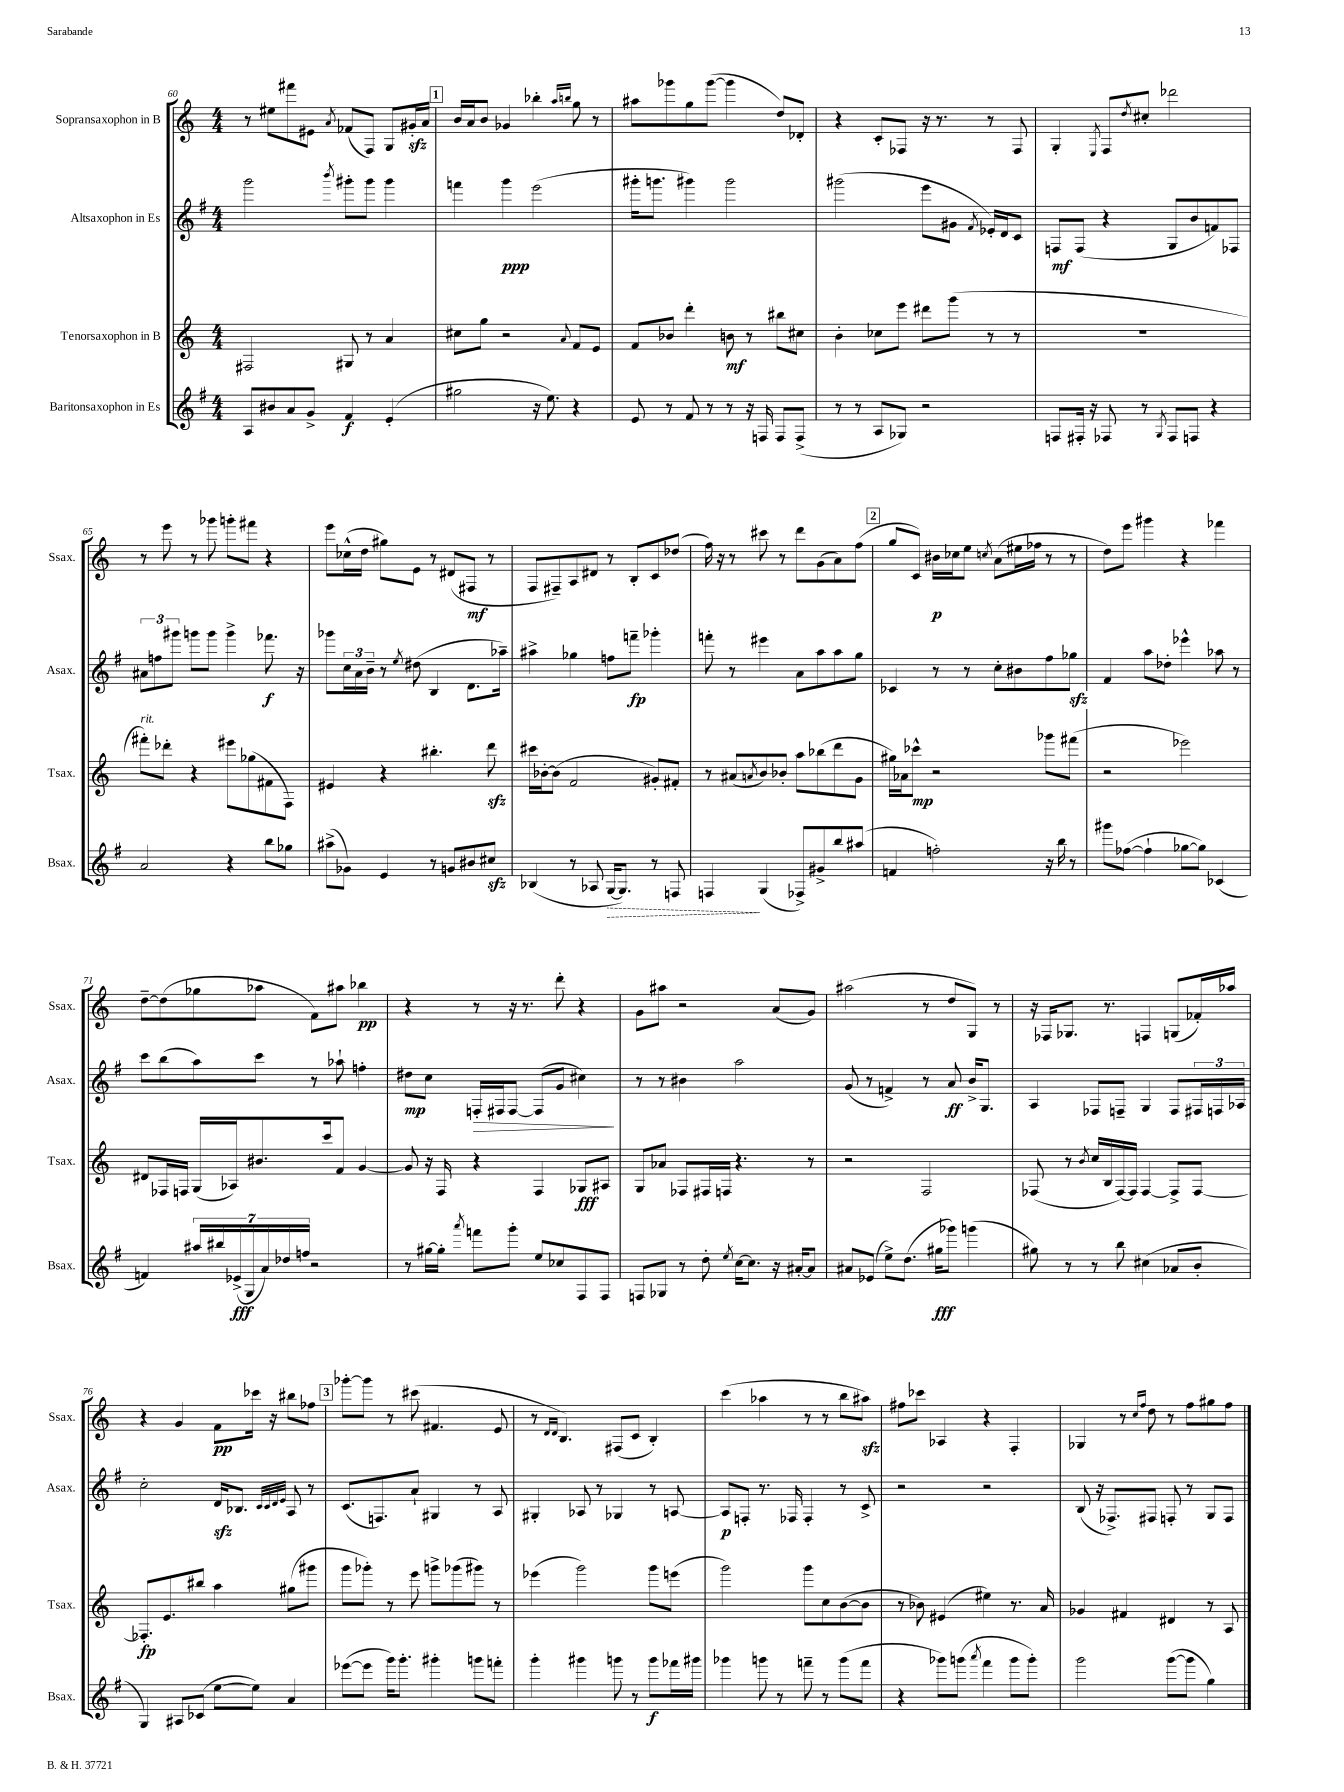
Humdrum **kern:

**kern	**dynam	**kern	**dynam	**kern	**dynam	**kern	**dynam
*part4	*part4	*part3	*part3	*part2	*part2	*part1	*part1
*staff4	*staff4	*staff3	*staff3	*staff2	*staff2	*staff1	*staff1
*I"Baritonsaxophon in Es	*	*I"Tenorsaxophon in B	*	*I"Altsaxophon in Es	*	*I"Sopransaxophon in B	*
*I'Bsax.	*	*I'Tsax.	*	*I'Asax.	*	*I'Ssax.	*
*clefG2	*	*clefG2	*	*clefG2	*	*clefG2	*
*k[f#]	*	*k[]	*	*k[f#]	*	*k[]	*
*M4/4	*	*M4/4	*	*M4/4	*	*M4/4	*
=60	=60	=60	=60	=60	=60	=60	=60
8A/L	.	2F#X/	.	2ggg\	.	8r	.
8b#X/	.	.	.	.	.	8ee#X\L	.
8a/	.	.	.	.	.	8fff#X\	.
8g^/J	.	.	.	.	.	8e#X\J	.
.	.	.	.	8qbbb/	.	8qa/	.
4f#/	f	8G#X/	.	8ggg#X'\L	.	(8f-X/L	.
.	.	8r	.	8ggg#\J	.	8F/J)	.
(4e'/	.	4a/	.	4ggg#\	.	8G/L	.
.	.	.	.	.	.	16g#Xzz'/L	.
.	.	.	.	.	.	16a/JJ	.
!!LO:REH:place=s1:t=1
=61	=61	=61	=61	=61	=61	=61	=61
2gg#X\	.	8cc#X\L	.	4fffn\	.	16b/LL	.
.	.	.	.	.	.	16a/J	.
.	.	8gg\J	.	.	.	8b/J	.
.	.	2r	.	4ggg\	ppp	4g-X/	.
16r	.	.	.	(2eee\	.	4bb-X'\	.
8.ee\)	.	.	.	.	.	.	.
.	.	.	.	.	.	16qqaa/LL	.
.	.	8qqa/	.	.	.	16qqbbn/JJ	.
4r	.	8f/L	.	.	.	8gg\	.
.	.	8e/J	.	.	.	8r	.
=62	=62	=62	=62	=62	=62	=62	=62
8e/	.	8f/L	.	16ggg#X'\KL	.	8aa#X\L	.
.	.	.	.	8.gggn\J	.	.	.
8r	.	8b-X/J	.	.	.	8ggg-X\	.
8f#/	.	4ddd'\	.	4ggg#X\)	.	8gg\	.
8r	.	.	.	.	.	([8ggg-\J	.
8r	.	8bn\	mf	2ggg#\	.	4ggg-\]	.
16r	.	8r	.	.	.	.	.
16Fn/	.	.	.	.	.	.	.
8F/L	.	8bb#X\L	.	.	.	8dd/L)	.
(8F^/J	.	8cc#X\J	.	.	.	8d-X'/J	.
=63	=63	=63	=63	=63	=63	=63	=63
8r	.	4b'\	.	(2ggg#X\	.	4r	.
8r	.	.	.	.	.	.	.
8A/L	.	8cc-X\L	.	.	.	8c'/L	.
8G-X/J)	.	8eee\J	.	.	.	8F-X/J	.
2r	.	8ddd#X\L	.	8eee\L	.	16r	.
.	.	.	.	.	.	8.r	.
.	.	(8ggg\J	.	8g#X\J	.	.	.
.	.	.	.	8qf#/	.	.	.
.	.	8r	.	16e-X'/LL)	.	8r	.
.	.	.	.	16d/J	.	.	.
.	.	8r	.	8c/J	.	8F-/	.
=64	=64	=64	=64	=64	=64	=64	=64
8Fn/L	.	1r	.	8Fn/L	mf	4G'/	.
16F#X'/Jk	.	.	.	(8F/J	.	.	.
16r	.	.	.	.	.	.	.
.	.	.	.	.	.	8qE/	.
8F-X/	.	.	.	4r	.	8F/L	.
.	.	.	.	.	.	8qdd/	.
8r	.	.	.	.	.	8cc#X'/J	.
8qG/	.	.	.	.	.	.	.
8F-/L	.	.	.	8G/L	.	2ddd-X\	.
8Fn/J	.	.	.	8b/	.	.	.
4r	.	.	.	8fn/)	.	.	.
.	.	.	.	8F-X/J	.	.	.
!!LO:LB:g=z
=65	=65	=65	=65	=65	=65	=65	=65
!	!	!LO:TX:a:i:t=rit.	!	!	!	!	!
2a/	.	8fff#X'\L)	.	12a#X\L	.	8r	.
.	.	.	.	12ffn\	.	.	.
.	.	8ddd-X'\J	.	.	.	8eee\	.
.	.	.	.	12ggg#X\J	.	.	.
.	.	4r	.	8gggn\L	.	8r	.
.	.	.	.	8ggg\J	.	8ggg-X\	.
4r	.	8eee#X\L	.	4ggg^\	.	8gggn'\L	.
.	.	(8gg-X\	.	.	.	8fff#X\J	.
8bb\L	.	8f#X\	.	8.fff-X\	f	4r	.
8gg-X\J	.	8F\J)	.	.	.	.	.
.	.	.	.	16r	.	.	.
=66	=66	=66	=66	=66	=66	=66	=66
(8aa#X^\L	.	4e#X/	.	8ggg-X\L	.	8eee\L	.
8g-X\J)	.	.	.	24cc\L	.	(16cc-X^^\L	.
.	.	.	.	24a\	.	.	.
.	.	.	.	.	.	16dd\JJ	.
.	.	.	.	24b~\JJ	.	.	.
4e/	.	4r	.	8r	.	8gg#X\L)	.
.	.	.	.	8qee/	.	.	.
.	.	.	.	(8dd#X\	.	8e\J	.
8r	.	4.bb#X'\	.	4B/	.	8r	.
8gn/L	.	.	.	.	.	(8d#X/L	.
8b#X/	.	.	.	8.d\L	.	8F#X/J	mf
8cc#Xzz/J	.	8dddzz\	.	.	.	8r	.
.	.	.	.	16aa-X~\Jk)	.	.	.
=67	=67	=67	=67	=67	=67	=67	=67
(4B-X/	.	16ccc#X\LL	.	4aa#X^\	.	8F/L	.
.	.	[16b-X'\J	.	.	.	.	.
.	.	(8b-\J]	.	.	.	8F#X~/)	.
8r	.	2f/	.	4gg-X\	.	8A/	.
8A-X/	.	.	.	.	.	8d#X/J	.
!	!LO:HP:b	!	!	!	!	!	!
[16G/KL	>	.	.	8ffn\L	.	8r	.
8.G/J])	.	.	.	.	.	.	.
.	.	.	.	8fffn~\J	fp	8B'/L	.
8r	.	8g#X'/L)	.	4ggg-X'\	.	8c/	.
8Fn/	.	8f#X'/J	.	.	.	(8dd-X/J	.
=68	=68	=68	=68	=68	=68	=68	=68
4Fn/	.	8r	.	8fffn'\	.	16ff\)	.
.	.	.	.	.	.	16r	.
.	.	(8a#X/L	.	8r	.	8r	.
.	.	8qan/	.	.	.	.	.
(4G/	]	8b/)	.	4eee#X\	.	8ccc#X\	.
.	.	8b-X'/J	.	.	.	8r	.
8F-X^/L)	.	8aa\L	.	8a\L	.	8ddd\L	.
8g#X^/	.	(8bb-X\	.	8aa\	.	(8g\	.
8bb/	.	8ddd\	.	8aa\	.	8a\)	.
(8aa#X/J	.	8g\J	.	8gg\J	.	(8ff\J	.
!!LO:REH:place=s1:t=2
=69	=69	=69	=69	=69	=69	=69	=69
4fn/	.	16gg#X\LL)	.	4c-X/	.	8gg/L	.
.	.	16a-X\J	.	.	.	.	.
.	.	8ccc-X^^\J	mp	.	.	8c/J)	.
2ffn'\)	.	2r	.	8r	.	16b#X\LL	p
.	.	.	.	.	.	16cc-X\J	.
.	.	.	.	8r	.	8ee\J	.
.	.	.	.	.	.	8qccn/	.
.	.	.	.	8cc'\L	.	(8a\L	.
.	.	.	.	8b#X\	.	16ee#X\L	.
.	.	.	.	.	.	16ff-X\JJ	.
16r	.	8ggg-X\L	.	8ff#\	.	8r	.
16bb\	.	.	.	.	.	.	.
8r	.	(8fff#X\J	.	8gg-Xzz\J	.	8r	.
=70	=70	=70	=70	=70	=70	=70	=70
8ggg#X\L	.	2r	.	4f#/	.	8dd\L)	.
([8ff-X\J	.	.	.	.	.	8eee\J	.
4ff-`\]	.	.	.	8aa\L	.	4ggg#X\	.
.	.	.	.	8dd-X'\J	.	.	.
[8gg-X\L	.	2eee-X\)	.	4eee-X^^\	.	4r	.
8gg-\J])	.	.	.	.	.	.	.
(4c-X/	.	.	.	8aa-X\	.	4fff-X\	.
.	.	.	.	8r	.	.	.
!!LO:LB:g=z
=71	=71	=71	=71	=71	=71	=71	=71
4fn/)	.	8d#X/L	.	8ccc\L	.	[8dd~\L	.
.	.	16F-X/L	.	(8bb\	.	(8dd\]	.
.	.	16Fn/JJ	.	.	.	.	.
28aa#X/LL	.	(16G/LL	.	8aa\)	.	8gg-X\	.
28bb#X/	.	.	.	.	.	.	.
.	.	16A-X/J)	.	.	.	.	.
(28e-X^/	fff	.	.	.	.	.	.
28G/	.	.	.	.	.	.	.
.	.	8.b#X/	.	8ccc\J	.	8aa-X\J	.
28a/)	.	.	.	.	.	.	.
28dd-X/	.	.	.	.	.	.	.
28ffn/JJ	.	.	.	.	.	.	.
2r	.	.	.	8r	.	8f\L)	.
.	.	16ccc/k	.	.	.	.	.
.	.	8f/J	.	8aa-X`\	.	8aa#X\J	.
.	.	[4g/	.	4ffn'\	.	4bb-X\	pp
=72	=72	=72	=72	=72	=72	=72	=72
8r	.	8g/]	.	8dd#X\L	mp	4r	.
[16gg#X\LL	.	16r	.	8cc\J	.	.	.
16gg#'\JJ]	.	16F/	.	.	.	.	.
8qaaa/	.	.	.	.	.	.	.
!	!	!	!	!	!LO:HP:b	!	!
8fffn\L	.	4r	.	16Fn'/LL	>	8r	.
.	.	.	.	16F#X/J	.	.	.
8ggg'\J	.	.	.	[8F#/J	.	16r	.
.	.	.	.	.	.	8.r	.
8ee/L	.	4F/	.	(8F#/L]	.	.	.
8cc-X/	.	.	.	8g/J	.	8ddd'\	.
8F#/	.	8G-X/L	fff	4cc#X\)	.	4r	.
8F#/J	.	8A#X/J	.	.	.	.	.
.	.	.	.	.	]	.	.
=73	=73	=73	=73	=73	=73	=73	=73
8Fn/L	.	8G/L	.	8r	.	8g\L	.
8G-X/J	.	8a-X/J	.	8r	.	8aa#X\J	.
8r	.	8F-X/L	.	4b#X\	.	2r	.
8dd'\	.	16F#X/L	.	.	.	.	.
.	.	16Fn/JJ	.	.	.	.	.
8qee/	.	.	.	.	.	.	.
[16cc\KL	.	4.r	.	2aa\	.	.	.
8.cc\J]	.	.	.	.	.	.	.
16r	.	.	.	.	.	(8a/L	.
[16a#X'/KL	.	.	.	.	.	.	.
8a#/J]	.	8r	.	.	.	8g/J)	.
=74	=74	=74	=74	=74	=74	=74	=74
8a#X/L	.	2r	.	(8g/	.	(2aa#X\	.
(8e-X/J	.	.	.	8r	.	.	.
8ee^\L)	.	.	.	4fn^/)	.	.	.
(8.dd\J	.	.	.	.	.	.	.
.	.	2F/	.	8r	.	8r	.
16gg#X\KL	fff	.	.	.	.	.	.
8ggg-X\J)	.	.	.	8a/	ff	8dd/L	.
(4gggn\	.	.	.	16b^/KL	.	8G/J)	.
.	.	.	.	8.G/J	.	.	.
.	.	.	.	.	.	8r	.
=75	=75	=75	=75	=75	=75	=75	=75
8gg#X\)	.	(8F-X/	.	4A/	.	16r	.
.	.	.	.	.	.	16F-X/KL	.
8r	.	8r	.	.	.	8.G-X/J	.
.	.	8qb/	.	.	.	.	.
8r	.	16cc/LL	.	8F-X/L	.	.	.
.	.	16B/	.	.	.	8.r	.
8bb\	.	[16F-/)	.	8Fn~/J	.	.	.
.	.	16F-/JJ]	.	.	.	.	.
(4cc#X\	.	[4F-/	.	4G/	.	4Fn/	.
8a-X/L	.	8F-^/L]	.	8F/L	.	(8Gn/L	.
8b'/J	.	[8F-/J	.	24F#X/L	.	16f-X'/L)	.
.	.	.	.	24Fn/	.	.	.
.	.	.	.	.	.	16aa-X/JJ	.
.	.	.	.	24A-X/JJ	.	.	.
!!LO:LB:g=z
=76	=76	=76	=76	=76	=76	=76	=76
4G/)	.	8.F-X'/L]	fp	2cc'\	.	4r	.
.	.	8.e/	.	.	.	.	.
8A#X/L	.	.	.	.	.	4g/	.
(8c-X/J	.	8bb#X/J	.	.	.	.	.
[8ee\L	.	4aa\	.	16dzz/KL	.	8f\L	pp
.	.	.	.	8.B-X/J	.	.	.
8ee\J])	.	.	.	.	.	16ccc-X\Jk	.
.	.	.	.	.	.	16r	.
.	.	.	.	32qqc/LLL	.	.	.
.	.	.	.	32qqc/	.	.	.
.	.	.	.	32qqd/	.	.	.
.	.	.	.	32qqe/JJJ	.	.	.
4a/	.	(8gg#X\L	.	8A/	.	8bb#X\L	.
.	.	8ggg#X\J	.	8r	.	8ff-X\J	.
!!LO:REH:place=s1:t=3
=77	=77	=77	=77	=77	=77	=77	=77
([8eee-X\L	.	8ggg\L	.	(8.c/L	.	[8ggg-X'\L	.
8eee-\J]	.	8ggg-X'\J)	.	.	.	8ggg-\J]	.
.	.	.	.	8.Fn/)	.	.	.
16ggg\KL)	.	8r	.	.	.	8r	.
8.ggg'\J	.	.	.	.	.	.	.
.	.	8eee\	.	8a`/J	.	(8ccc#X\	.
4ggg#X'\	.	8gggn^\L	.	4G#X/	.	4.f#X/	.
.	.	(8ggg-X\	.	.	.	.	.
8gggn\L	.	8ggg#X\J)	.	8r	.	.	.
8fffn'\J	.	8r	.	8A/	.	8e/	.
=78	=78	=78	=78	=78	=78	=78	=78
4ggg'\	.	(4eee-X\	.	4G#X'/	.	8r	.
.	.	.	.	.	.	16qqd/LL	.
.	.	.	.	.	.	16qqd/JJ	.
.	.	.	.	.	.	4.B/)	.
4ggg#X\	.	2ggg\)	.	8A-X/	.	.	.
.	.	.	.	8r	.	.	.
8gggn\	.	.	.	4G-X/	.	(8F#X/L	.
8r	.	.	.	.	.	8c/J	.
8ggg\L	f	8ggg\L	.	8r	.	4B'/)	.
16fff-X\L	.	(8eeen\J	.	[8An/	.	.	.
16ggg#X\JJ	.	.	.	.	.	.	.
=79	=79	=79	=79	=79	=79	=79	=79
4ggg-X\	.	2ggg\)	.	8A/L]	p	(4ccc\	.
.	.	.	.	8Fn'/J	.	.	.
8gggn\	.	.	.	8.r	.	4aa-X\	.
8r	.	.	.	.	.	.	.
.	.	.	.	16F-X/	.	.	.
8fffn~\	.	8ggg\L	.	4F-'/	.	8r	.
8r	.	8cc\	.	.	.	8r	.
(8ggg\L	.	([8b\	.	8r	.	8bb\L	.
8fff\J	.	8b\J]	.	8c^/	.	8aa#Xzz\J)	.
=80	=80	=80	=80	=80	=80	=80	=80
4r	.	8r	.	2r	.	8ff#X\L	.
.	.	8b-X\)	.	.	.	8ccc-X\J	.
8ggg-X\L)	.	(4e#X/	.	.	.	4A-X/	.
(8gggn\J	.	.	.	.	.	.	.
8qaaa/	.	.	.	.	.	.	.
4fff#\	.	4ee#X\)	.	2r	.	4r	.
8ggg\L	.	8.r	.	.	.	4F'/	.
8ggg'\J)	.	.	.	.	.	.	.
.	.	16a/	.	.	.	.	.
=81	=81	=81	=81	=81	=81	=81	=81
2ggg\	.	4g-X/	.	(8B/	.	4G-X/	.
.	.	.	.	16r	.	.	.
.	.	.	.	8.F-X^/L)	.	.	.
.	.	4f#X/	.	.	.	8r	.
.	.	.	.	.	.	16qqcc/LL	.
.	.	.	.	.	.	16qqff/JJ	.
.	.	.	.	8F#X/J	.	8dd\	.
([8ggg\L	.	4d#X/	.	8Fn'/	.	8r	.
8ggg\J]	.	.	.	8r	.	8ff\L	.
4gg\)	.	8r	.	8G/L	.	8gg#X\	.
.	.	8A/	.	8F/J	.	8ff\J	.
==	==	==	==	==	==	==	==
*-	*-	*-	*-	*-	*-	*-	*-
